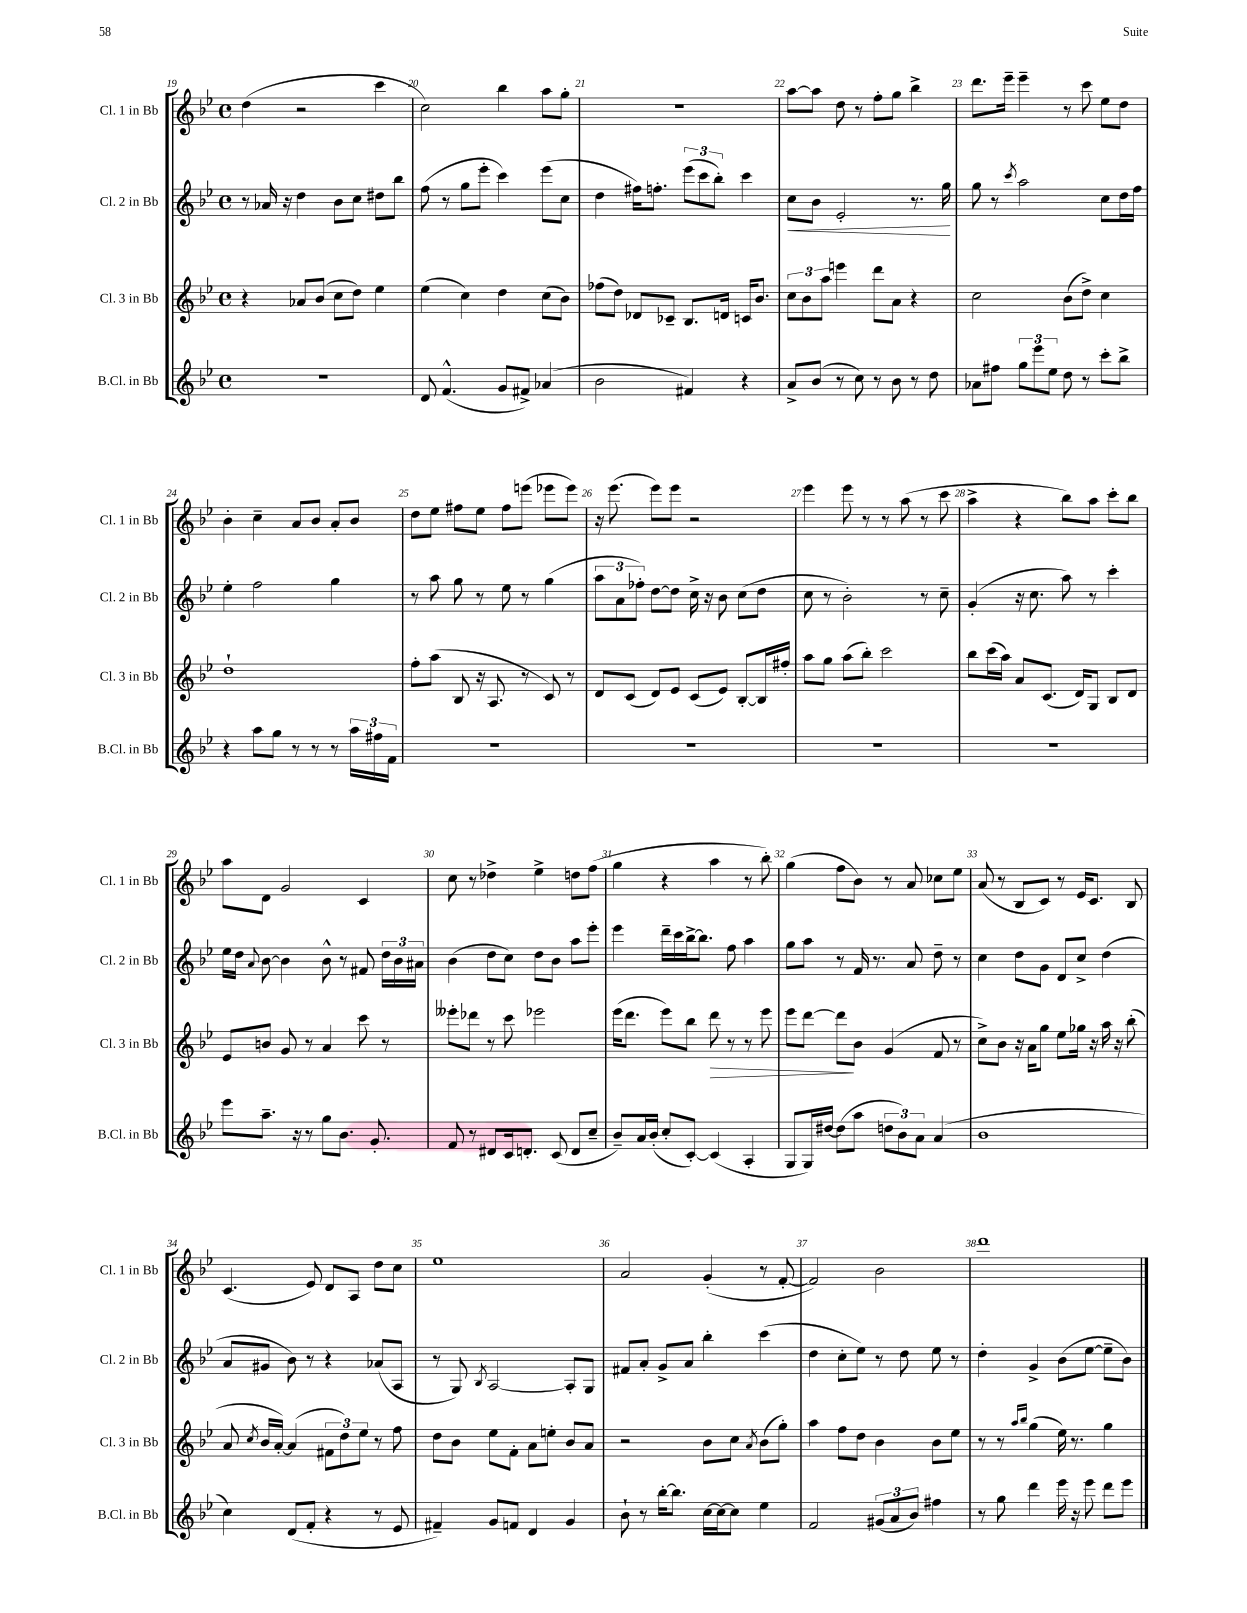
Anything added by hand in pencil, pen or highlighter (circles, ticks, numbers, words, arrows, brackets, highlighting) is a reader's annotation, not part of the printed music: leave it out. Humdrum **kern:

**kern	**kern	**dynam	**kern	**dynam	**kern
*part4	*part3	*part3	*part2	*part2	*part1
*staff4	*staff3	*staff3	*staff2	*staff2	*staff1
*I"B.Cl. in Bb	*I"Cl. 3 in Bb	*	*I"Cl. 2 in Bb	*	*I"Cl. 1 in Bb
*I'B.Cl. in Bb	*I'Cl. 3 in Bb	*	*I'Cl. 2 in Bb	*	*I'Cl. 1 in Bb
*clefG2	*clefG2	*	*clefG2	*	*clefG2
*k[b-e-]	*k[b-e-]	*	*k[b-e-]	*	*k[b-e-]
*M4/4	*M4/4	*	*M4/4	*	*M4/4
*met(c)	*met(c)	*	*met(c)	*	*met(c)
=19	=19	=19	=19	=19	=19
1r	4r	.	8r	.	(4dd\
.	.	.	16a-X/	.	.
.	.	.	16r	.	.
.	8a-X/L	.	4dd\	.	2r
.	(8b-/J	.	.	.	.
.	8cc\L	.	8b-\L	.	.
.	8dd\J)	.	8cc\J	.	.
.	4ee-\	.	8dd#X\L	.	4ccc\
.	.	.	8bb-\J	.	.
=20	=20	=20	=20	=20	=20
8d/	(4ee-\	.	(8ff\	.	2cc\)
(4.f^^/	.	.	8r	.	.
.	4cc\)	.	8gg\L	.	.
.	.	.	8eee-'\J	.	.
8g/L	4dd\	.	4ccc\)	.	4bb-\
8f#X^/J)	.	.	.	.	.
(4a-X/	(8cc\L	.	(8eee-\L	.	8aa\L
.	8b-\J)	.	8cc\J	.	8gg'\J
=21	=21	=21	=21	=21	=21
2b-\	(8ff-X\L	.	4dd\	.	1r
.	8dd\J)	.	.	.	.
.	8d-X/L	.	16ff#X\KL)	.	.
.	.	.	8.ffn'\J	.	.
.	8c-X~/J	.	.	.	.
4f#X/)	8.B-/L	.	(12eee-\L	.	.
.	.	.	12ccc\	.	.
.	.	.	12bb-'\J)	.	.
.	16dn/Jk	.	.	.	.
4r	16cn/KL	.	4ccc\	.	.
.	8.b-/J	.	.	.	.
=22	=22	=22	=22	=22	=22
!	!	!	!	!LO:HP:b	!
8a^/L	12cc\L	.	8cc\L	<	[8aa\L
.	12b-\	.	.	.	.
(8b-/J	.	.	8b-\J	.	8aa\J]
.	12aa\J	.	.	.	.
8r	4eeen\	.	2e-'/	.	8dd\
8cc\)	.	.	.	.	8r
8r	8ddd\L	.	.	.	8ff'\L
8b-\	8a\J	.	.	.	8gg\J
8r	4r	.	8.r	.	4bb-^\
8dd\	.	.	.	.	.
.	.	.	16gg\	.	.
.	.	.	.	[	.
=23	=23	=23	=23	=23	=23
8a-X\L	2cc\	.	8gg\	.	8.ddd\L
8ff#X\J	.	.	8r	.	.
.	.	.	.	.	16eee-~\Jk
.	.	.	8qccc/	.	.
12gg\L	.	.	2aa\	.	4eee-~\
12eee-\	.	.	.	.	.
12ee-\J	.	.	.	.	.
8dd\	(8b-\L	.	.	.	8r
8r	8dd^\J)	.	.	.	8ccc\
8ccc'\L	4cc\	.	8cc\L	.	8ee-\L
8bb-^\J	.	.	16dd\L	.	8dd\J
.	.	.	16ff\JJ	.	.
!!LO:LB:g=z
=24	=24	=24	=24	=24	=24
4r	1dd`	.	4ee-'\	.	4b-'\
8aa\L	.	.	2ff\	.	4cc~\
8gg\J	.	.	.	.	.
8r	.	.	.	.	8a/L
8r	.	.	.	.	8b-/J
8r	.	.	4gg\	.	8a'/L
24aa\LL	.	.	.	.	8b-/J
24ff#X\	.	.	.	.	.
24f\JJ	.	.	.	.	.
=25	=25	=25	=25	=25	=25
1r	8ff'\L	.	8r	.	8dd\L
.	(8aa\J	.	8aa\	.	8ee-\J
.	8B-/	.	8gg\	.	8ff#X\L
.	16r	.	8r	.	8ee-\J
.	8.A/	.	.	.	.
.	.	.	8ee-\	.	8ff#\L
.	8r	.	8r	.	(8eeen\J
.	8c/)	.	(4gg\	.	8eee-X\L
.	8r	.	.	.	8eee-\J)
=26	=26	=26	=26	=26	=26
1r	8d/L	.	12aa\L	.	16r
.	.	.	.	.	(8.eee-\
.	.	.	12a\	.	.
.	(8c/J	.	.	.	.
.	.	.	12ff-X'\J)	.	.
.	8d/L)	.	[8dd\L	.	8eee-\L)
.	8e-/J	.	8dd\J]	.	8eee-\J
.	(8c/L	.	16cc^\	.	2r
.	.	.	16r	.	.
.	8e-/J)	.	8b-\	.	.
.	[8B-'/L	.	(8cc\L	.	.
.	16B-/L]	.	8dd\J	.	.
.	16ff#X'/JJ	.	.	.	.
=27	=27	=27	=27	=27	=27
1r	8aa\L	.	8cc\	.	4eee-\
.	8gg\J	.	8r	.	.
.	(8aa\L	.	2b-'\)	.	8eee-\
.	8bb-'\J)	.	.	.	8r
.	2ccc\	.	.	.	8r
.	.	.	.	.	(8aa\
.	.	.	8r	.	8r
.	.	.	8cc~\	.	8ccc\
=28	=28	=28	=28	=28	=28
1r	8bb-\L	.	(4g'/	.	4aa^\
.	(16ccc\L	.	.	.	.
.	16aa\JJ)	.	.	.	.
.	8a/L	.	16r	.	4r
.	.	.	8.cc\	.	.
.	(8.c/J	.	.	.	.
.	.	.	8aa\)	.	8bb-\L)
.	16d/KL)	.	.	.	.
.	8G/J	.	8r	.	8aa\J
.	8B-/L	.	4ccc'\	.	8ccc'\L
.	8d/J	.	.	.	8bb-\J
!!LO:LB:g=z
=29	=29	=29	=29	=29	=29
8eee-\L	8e-/L	.	16ee-\LL	.	8aa\L
.	.	.	16dd\JJ	.	.
.	.	.	8qqa/	.	.
8.aa~\J	8bn/J	.	[8b-\	.	8d\J
.	8g/	.	4b-\]	.	2g/
16r	.	.	.	.	.
8r	8r	.	.	.	.
8gg\L	4a/	.	8b-^^\	.	.
8.b-\J	.	.	8r	.	.
.	8ccc\	.	8f#X/	.	4c/
8.g'/	.	.	.	.	.
.	8r	.	24dd\LL	.	.
.	.	.	24b-\	.	.
.	.	.	24a#X\JJ	.	.
=30	=30	=30	=30	=30	=30
8f/	8eee--X'\L	.	(4b-\	.	8cc\
8r	8ddd-X\J	.	.	.	8r
8d#X/L	8r	.	8dd\L	.	4dd-X^\
16c/k	8ccc\	.	8cc\J)	.	.
8.dn'/J	.	.	.	.	.
.	2eee-X\	.	8dd\L	.	4ee-^\
(8c/	.	.	8b-\J	.	.
8d/L	.	.	8aa\L	.	8ddn\L
8cc~/J	.	.	8eee-'\J	.	(8ff\J
=31	=31	=31	=31	=31	=31
8b-~/L)	(16eee-\KL	.	4eee-\	.	4gg\
.	8.ddd\J	.	.	.	.
16a/L	.	.	.	.	.
(16b-'/JJ	.	.	.	.	.
8cc'/L	8eee-\L)	.	16ddd~\LL	.	4r
.	.	.	16ccc\	.	.
[8c'/J)	8bb-\J	.	[16bb-^\J	.	.
.	.	.	8.bb-\J]	.	.
!	!	!LO:HP:b	!	!	!
(4c/]	8ddd\	>	.	.	4aa\
.	8r	.	8ff\	.	.
4A'/	8r	.	4aa\	.	8r
.	8eee-\	.	.	.	8bb-'\)
=32	=32	=32	=32	=32	=32
8G/L	8eee-\L	.	8gg\L	.	(4gg\
16G/L)	[8ddd\J	.	8aa\J	.	.
[16dd#X/JJ	.	.	.	.	.
(8dd#\L]	8ddd\L]	.	8r	.	8ff\L
8aa\J	8b-\J	]	16f/	.	8b-\J)
.	.	.	8.r	.	.
12ddn\L	(4g/	.	.	.	8r
12b-\)	.	.	.	.	.
.	.	.	8a/	.	8a/
12a\J	.	.	.	.	.
(4a/	8f/	.	8dd~\	.	8cc-X\L
.	8r	.	8r	.	8ee-\J
=33	=33	=33	=33	=33	=33
1b-	8cc^\L)	.	4cc\	.	(8a/
.	8b-\J	.	.	.	8r
.	16r	.	8dd\L	.	8B-/L
.	16a\KL	.	.	.	.
.	8gg\J	.	8g\J	.	8c/J)
.	8ee-\L	.	8d/L	.	8r
.	16gg-X\Jk	.	8cc^/J	.	16e-/KL
.	16r	.	.	.	8.c/J
.	16aa\	.	(4dd\	.	.
.	16r	.	.	.	.
.	(8bb-'\	.	.	.	8B-/
!!LO:LB:g=z
=34	=34	=34	=34	=34	=34
4cc\)	8a/	.	8a/L	.	(4.c/
.	8qcc/	.	.	.	.
.	16b-/LL	.	8g#X/J	.	.
.	[16a'/JJ)	.	.	.	.
(8d/L	(4a/]	.	8b-\)	.	.
8f'/J	.	.	8r	.	8e-/)
4r	12f#X\L	.	4r	.	8d/L
.	12dd\)	.	.	.	.
.	.	.	.	.	8A/J
.	12ee-\J	.	.	.	.
8r	8r	.	(8a-X/L	.	8dd\L
8e-/	8ff\	.	8A/J	.	8cc\J
=35	=35	=35	=35	=35	=35
4f#X~/)	8dd\L	.	8r	.	1ee-
.	8b-\J	.	8G/)	.	.
.	.	.	8qB-/	.	.
8g/L	8ee-\L	.	[2A/	.	.
8fn/J	8f'\J	.	.	.	.
4d/	8a\L	.	.	.	.
.	8een'\J	.	.	.	.
4g/	8b-/L	.	8A'/L]	.	.
.	8a/J	.	8G/J	.	.
=36	=36	=36	=36	=36	=36
8b-`\	2r	.	8f#X/L	.	2a/
8r	.	.	8a'/J	.	.
[16bb-'\KL	.	.	8g^/L	.	.
8.bb-\J]	.	.	.	.	.
.	.	.	8a/J	.	.
[16cc\LL	8b-\L	.	4bb-'\	.	(4g'/
16cc\J_	.	.	.	.	.
8cc\J]	8cc\J	.	.	.	.
.	8qa/	.	.	.	.
4ee-\	(8b-\L	.	(4ccc\	.	8r
.	8gg'\J)	.	.	.	[8f'/
=37	=37	=37	=37	=37	=37
2f/	4aa\	.	4dd\	.	2f/])
.	8ff\L	.	8cc'\L	.	.
.	8dd\J	.	8ee-\J)	.	.
(12g#X/L	4b-\	.	8r	.	2b-\
12a/	.	.	.	.	.
.	.	.	8dd\	.	.
12b-/J)	.	.	.	.	.
4ff#X\	8b-\L	.	8ee-\	.	.
.	8ee-\J	.	8r	.	.
=38	=38	=38	=38	=38	=38
8r	8r	.	4dd'\	.	1ddd
8gg\	8r	.	.	.	.
.	16qqaa/LL	.	.	.	.
.	16qqbb-/JJ	.	.	.	.
4ddd\	(4gg\	.	4g^/	.	.
16eee-\	16ee-\)	.	(8b-\L	.	.
16r	8.r	.	.	.	.
8eee-\	.	.	[8ee-\J	.	.
8ddd\L	4gg\	.	8ee-~\L]	.	.
8eee-\J	.	.	8b-\J)	.	.
==	==	==	==	==	==
*-	*-	*-	*-	*-	*-
